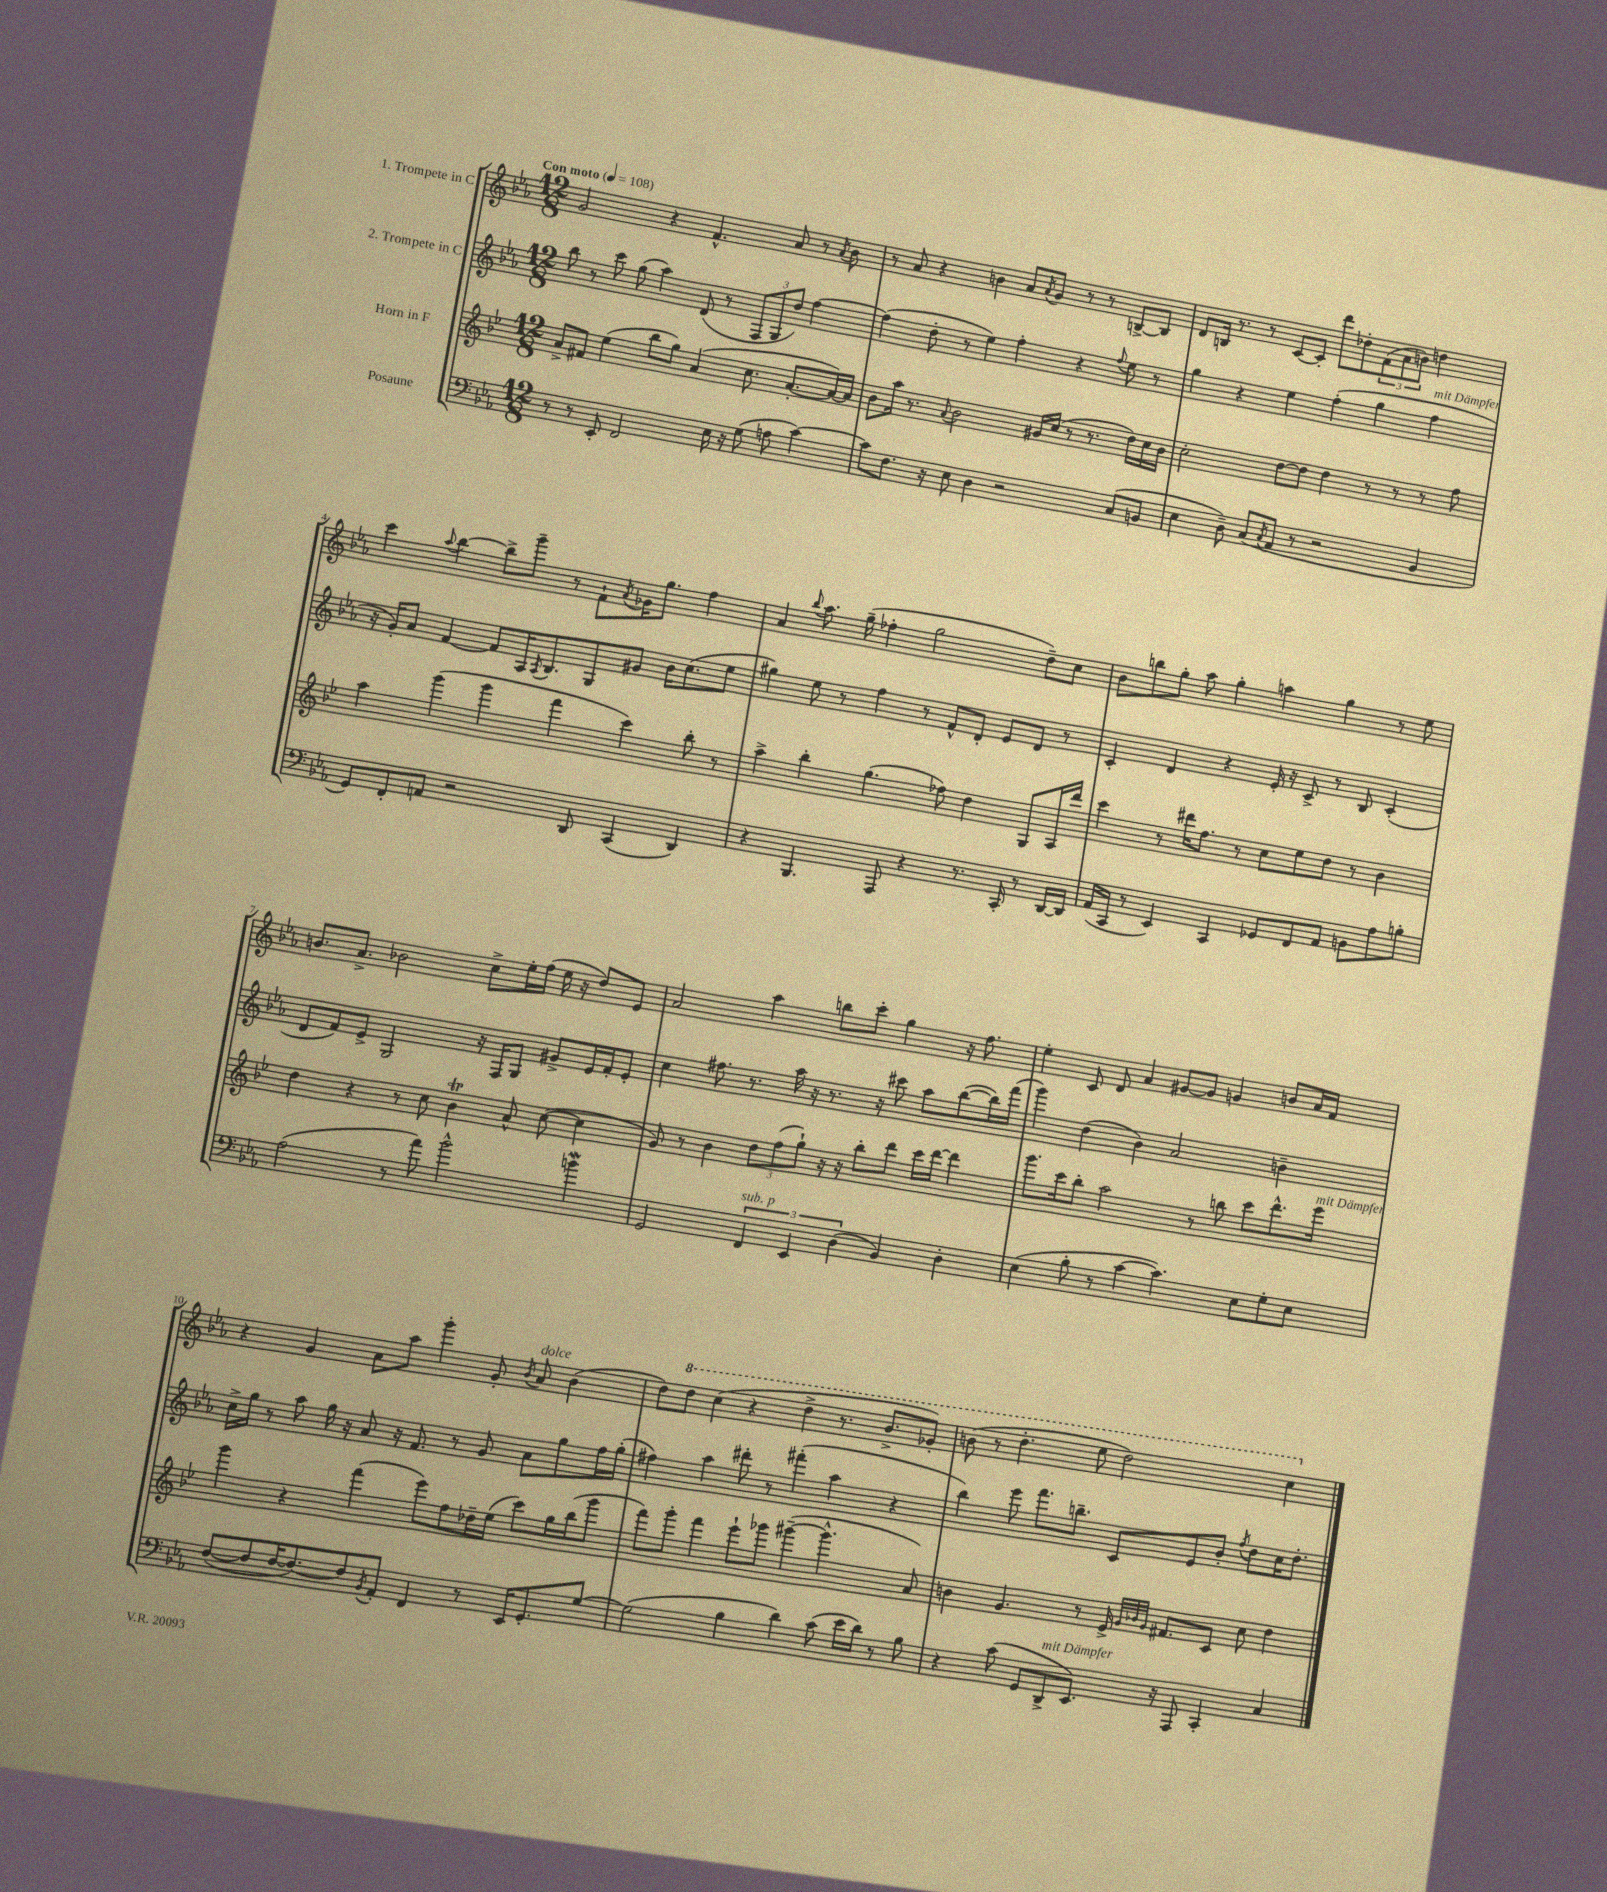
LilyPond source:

<<
\new StaffGroup <<
\new Staff = "s0" \with { instrumentName = "1. Trompete in C" } {
    \clef treble \key ees \major \numericTimeSignature \time 12/8 \tempo "Con moto" 4 = 108
    g'2 r4 f'4.-^ aes'8 r8 \acciaccatura { aes'8 } bes'8 |
    r8 aes'8 r4 b'4 aes'8 \acciaccatura { aes'8 } g'8 r8 r8 b8~-> b8 |
    d'8 b16 r8. r8 c'8~ c'8-. d'''8 des''8-. \tuplet 3/2 { f'8( aes'8 b'8) } d''4 |
    c'''4 \appoggiatura { aes''8 } bes''4~ bes''8-> g'''8-- r8 f'8-! \acciaccatura { aes'8 } ges'16 g''8. f''4 |
    aes'4 \appoggiatura { bes''8 } aes''8. g''16--( fes''4-. g''2 d''8--) c''8 |
    bes'8 b''8 g''8-. aes''8 g''4-. a''4 g''4 r8 ees''8 |
    b'8. aes'8.-> bes'2 c''8-> ees''16-. f''16( ees''16 r16 d''8) ees'8 |
    aes'2 aes''4 b''8 c'''8-. g''4 r16 f''8. |
    ees''4-. c'8 d'8 aes'4 gis'8~ gis'8 g'4 b'8 aes'16 f'16 |
    r4 g'4 aes'8 aes''8 g'''4-. g'8-. \acciaccatura { bes'8 } aes'8^\markup { \italic "dolce" } bes'4( |
    d''8) \ottava #1 d'''8 c'''4( r4 d'''4-> r8. bes''8.-> ges''8-.) |
    b''8( r8 d'''4.-. ees'''8 d'''2) c'''4 \ottava #0 \bar "|." |
}
\new Staff = "s1" \with { instrumentName = "2. Trompete in C" } {
    \clef treble \key ees \major \numericTimeSignature \time 12/8
    bes''8 r8 c'''8 g''8( aes''4) d'8( r8 \tuplet 3/2 { f8 g8 d''8) } f''4~ |
    f''4( d''8-. r8 ees''4) f''4-. r4 \appoggiatura { f''8 } ees''8 r8 |
    g''4 r4 ees''4 f''4-.( g''4 f''4^\markup { \italic "mit Dämpfer" } |
    r16 g'16-.) aes'8 f'4~ f'8 aes16 \acciaccatura { aes8 } bes8. g8 gis'8 bes'16 c''8.( ees''8 |
    gis''4) ees''8 r8 f''4 r8 f'8-^ d'8-. ees'8 d'8 r8 |
    c'4-. d'4 r4 ees'16-. r16 c'8-> r8 bes8 c'4-.( |
    d'8 f'8) ees'8-> g2 r16 f16 g8 gis'8-> ees'16 f'16-. ees'8-. |
    c''4 fis''8. r8. aes''16 r16 r8. r16 cis'''8 aes''8 bes''8~( bes''16) f'''16( |
    g'''4) d''4( bes'4) aes'2 b'4-- |
    c''16-> g''16 r8 aes''8 g''16 r16 aes'8 r16 f'8. r8 g'8 aes'8 g''8 f''16 g''16-.( |
    fis''4) aes''4 dis'''8-. r8 fis'''4-.( aes''4 r4 |
    bes''4) ees'''8 f'''8. b''8.-- c'8 ees'8 bes'8-. \acciaccatura { f''8 } d''8 c''16 d''8.-. \bar "|." |
}
\new Staff = "s2" \with { instrumentName = "Horn in F" } {
    \clef treble \key bes \major \numericTimeSignature \time 12/8
    a'8-> fis'8 ees''4( bes''8 g''8) a'4( c''8. a'8.~-. a'16~) a'16 |
    bes'8 a''16 r8. \appoggiatura { a'8 } bes'2 gis'16 c''16( r8 r8. d''16) c''16 bes'16 |
    c''2-. d''8~ d''8 d''4 r8 r8 r8 f''8 |
    a''4 g'''4( g'''4 f'''4 c'''4) bes''8-. r8 |
    a''4-> bes''4-. g''4.( fes''8) d''4 g8 a16 d'''16 |
    c'''4 r8 dis'''16 f''8. r8 c''8 ees''8 d''8 r8 bes'4 |
    d''4 r4 r8 c''8 bes'4\trill a'8-^ c''8~( c''4 |
    g'8) r8 bes'4 \tuplet 3/2 { d''8 f''8( g''8-!) } r16 r16 bes''8-. d'''8 c'''16 d'''16~ d'''4 |
    g'''8. c'''16 bes''8-. a''2 r8 b''8 c'''8 d'''8.-^ ees'''16^\markup { \italic "mit Dämpfer" } |
    g'''4 r4 f'''4( ees'''8) f''8 des''16-- ees''16( c'''8) g''16 bes''16( g'''8 |
    f'''8) g'''8-. f'''4 ees'''8-! ges'''8 gis'''4~--( gis'''4.-^ a'8) |
    b'4 g'4. r8 ees'16-> \grace { g'32 bes'32 g'32 } fis'8. c'8 c''8 d''4 \bar "|." |
}
\new Staff = "s3" \with { instrumentName = "Posaune" } {
    \clef bass \key ees \major \numericTimeSignature \time 12/8
    r8 r8 ees,8-. f,2 ees16 r16 g8( a8 c'4~) |
    c'8 f8. r16 ees8 d4 r2 c8( b,8 |
    ees4 d8--) c8( \acciaccatura { c8 } aes,8 r8 r2 bes,4 |
    g,8) f,8-. a,8 r2 d,8 c,4( d,4) |
    r4 bes,,4. aes,,8 r4 r8. c,16-. r8 d,16~ d,16 |
    aes,16( c,16 r8 ees,4) c,4 ges,8 f,8 aes,8 b,8 aes8 b8-. |
    aes2( r8 aes'8) bes'2-^ b'4\mordent |
    g,2 \tuplet 3/2 { f,4^\markup { \italic "sub. p" } ees,4 d4( } bes,4) d4-. |
    ees4( bes8-. r8 c'4~ c'4.) ees8 g8-. ees8 |
    f8~( f8 f16~ f8.~) f8 \acciaccatura { bes,8 } aes,8-. f,4 r8 ees,16 g,8.-. g8~ |
    g2( bes4 d'4) c'8( ees'16 d'16) r8 bes8 |
    r4 c'8( g,8 d,8->^\markup { \italic "mit Dämpfer" } ees,8.) r16 aes,,8 c,4-. c4 \bar "|." |
}
>>
>>
